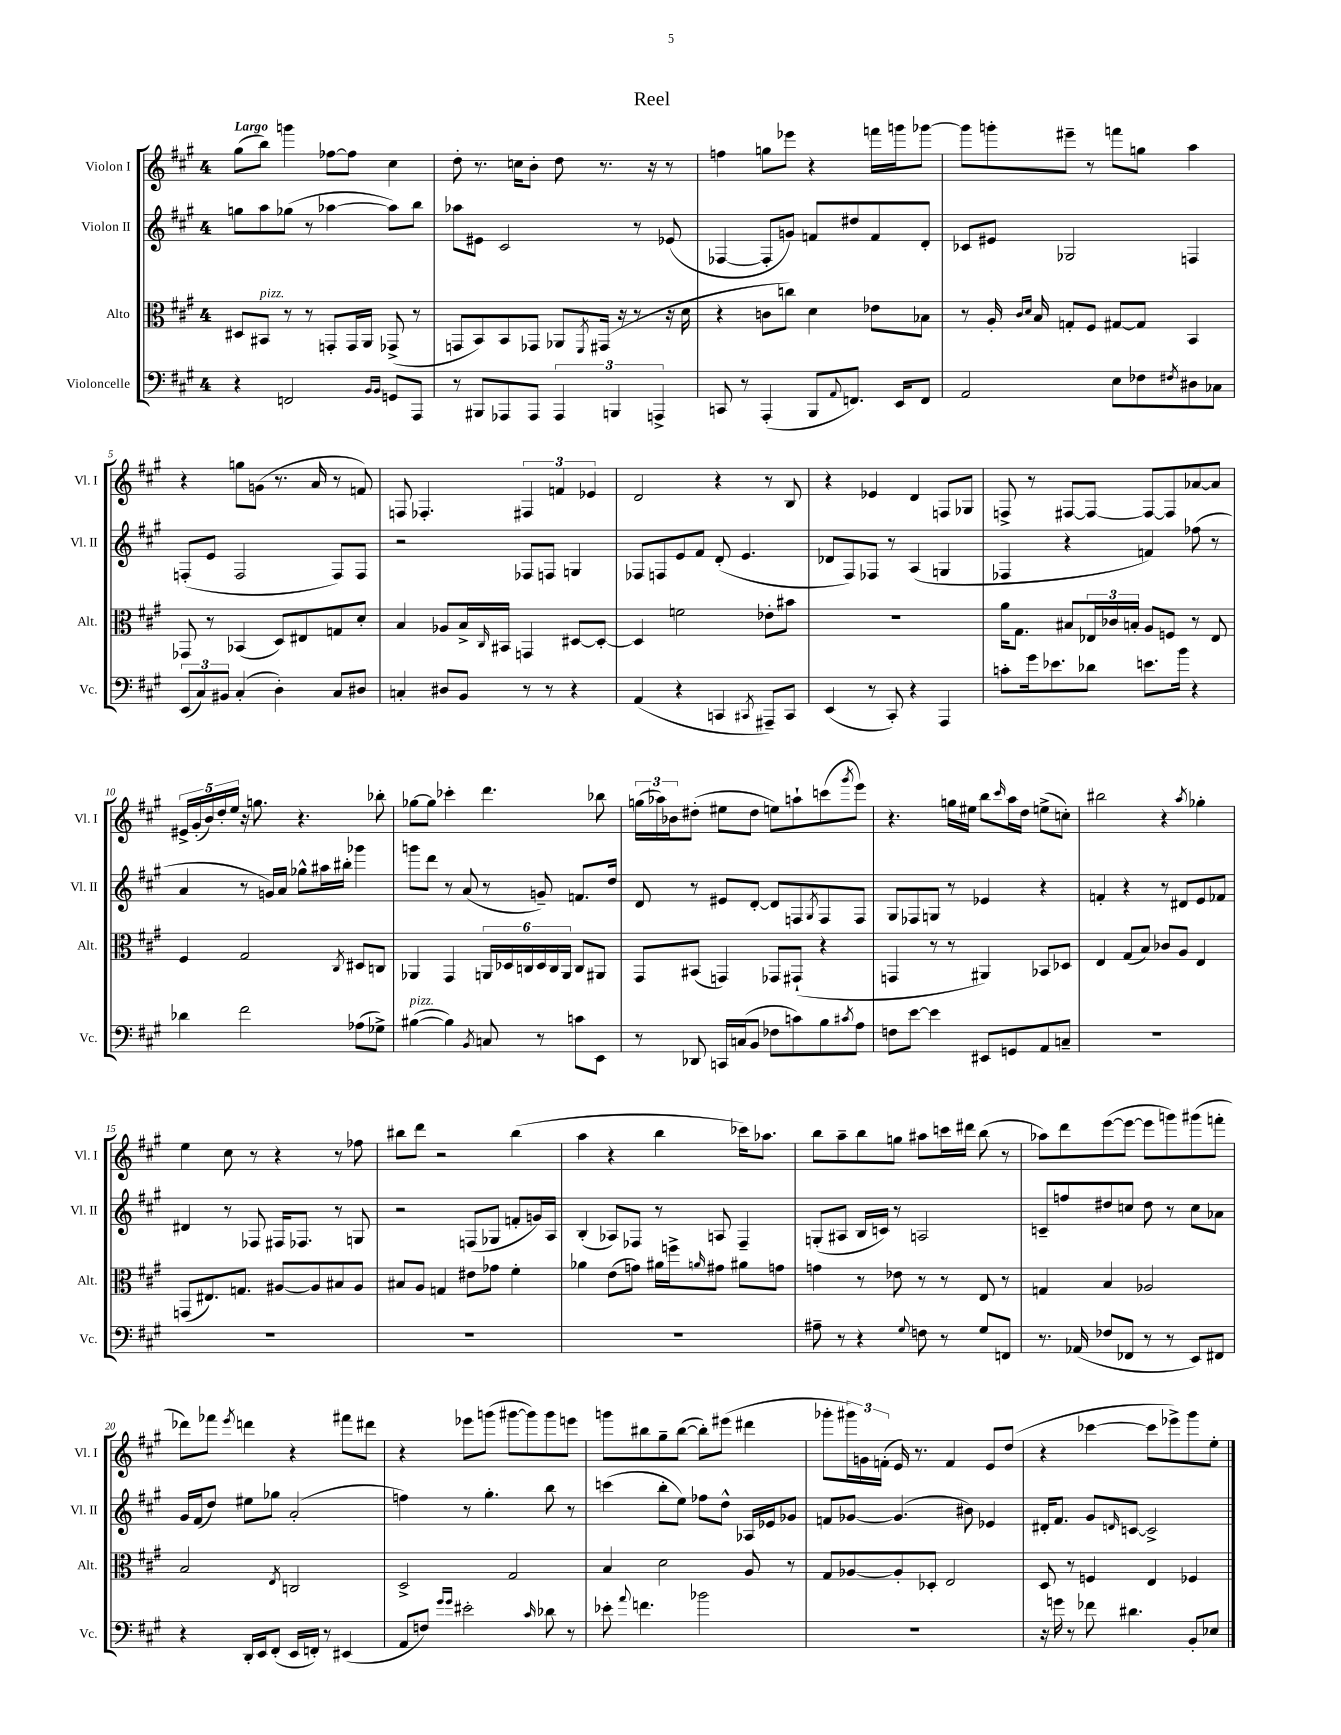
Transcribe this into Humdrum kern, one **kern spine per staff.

**kern	**kern	**kern	**kern
*staff4	*staff3	*staff2	*staff1
*clefF4	*clefC3	*clefG2	*clefG2
*k[f#c#g#]	*k[f#c#g#]	*k[f#c#g#]	*k[f#c#g#]
*M4/4	*M4/4	*M4/4	*M4/4
4r	8D#/L	8gg\L	(8gg#\L
.	8BB#/J	8aa\	8bb\J)
2FF/	8r	(8gg-\J	4ggg\
.	8r	8r	.
.	8GG'/L	[4aa-\	[8ff-\L
.	16GG/L	.	8ff-\]J
.	16AA/JJ	.	.
16qqBB/LL	.	.	.
16qqBB/JJ	.	.	.
8GG/L	(8GG-^/	8aa-\]L)	4cc#\
8AAA/J	8r	8bb\J	.
=	=	=	=
8r	8GG/L	8aa-\L	8dd'\
8BBB#/L	8BB/)	8e#\J	8.r
8AAA-/	8BB/	2c#/	.
.	.	.	16cc\LK
8AAA-/J	8GG-/J	.	8b'\J
6AAA-/	8AA-/L	.	8dd\
.	8qFF#/	.	.
.	(16GG#/Jk	.	8.r
6BBB/	.	.	.
.	16r	.	.
.	8r	8r	.
.	.	.	16r
6AAA^/	.	.	.
.	16r	(8e-/	8r
.	16d\	.	.
=	=	=	=
8CC/	4r	[4F-/	4ff\
8r	.	.	.
(4AAA'/	8c\L	8F-'/]L	8gg\L
.	8cc\J)	8g/J)	8eee-\J
8BBB/L	4d\	8f/L	4r
8qqAA/	.	.	.
8.FF/J)	.	8dd#/	.
.	8e-\L	8f/	16fff\LL
16EE/LK	.	.	16ggg\J
8FF/J	8B-\J	8d'/J	[8ggg-\J
=	=	=	=
2AA/	8r	8c-/L	8ggg-\]L
.	16A'/	8e#/J	8ggg'\
.	16qqc#/LL	.	.
.	16qqd/JJ	.	.
.	16B/	.	.
.	8G'/L	2G-/	8eee#~\J
.	8F#/J	.	8r
8E\L	[8G#/L	.	8fff\L
8F-\	8G#/]J	.	8gg\J
8qF#/	.	.	.
8D#\	4BB/	4F/	4aa\
8C-\J	.	.	.
=	=	=	=
(12EE/L	8GG-/	(8F'/L	4r
12C#/)	.	.	.
.	8r	8e/J	.
12BB#/J	.	.	.
(4C#'/	(4BB-/	2F/	8gg\L
.	.	.	(8g\J
4D'\)	8D/L)	.	8.r
.	8E#/	.	.
.	.	.	16a/
8C#/L	8G/	8F/L)	8r
8D#/J	8d'/J	8F/J	8f/)
=	=	=	=
4C'/	4B/	2r	8F/
.	.	.	4.F-'/
8D#/L	8A-/L	.	.
8BB/J	16B^/L	.	.
.	16qqC#/	.	.
.	16BB#/JJ	.	.
8r	4GG/	8F-/L	6F#/
8r	.	8F/J	.
.	.	.	6f/
4r	[8D#/L	4G/	.
.	.	.	6e-/
.	8D#'/_J	.	.
=	=	=	=
(4AA/	4D#/]	8F-/L	2d/
.	.	8F/	.
4r	2f\	8e/	.
.	.	8f#/J	.
4CC/	.	(8d'/	4r
.	.	4.e/	.
8qCC#/	.	.	.
8AAA#~/L)	8e-'\L	.	8r
8CC#/J	8b#\J	.	8B/
=	=	=	=
(4EE/	1r	8d-/L	4r
.	.	8F#/)	.
8r	.	8F-/J	4e-/
8CC#'/)	.	8r	.
4r	.	(4A/	4d/
4AAA/	.	4G/	8F/L
.	.	.	8G-/J
=	=	=	=
8c'\L	16a\LK	4F-/	8F^/
.	8.G#\J	.	.
16g#\k	.	.	8r
8.e-\	.	.	.
.	8B#/L	4r	[8F#/L
8d-\J	24E-/L	.	8F#/_J
.	24c-/	.	.
.	24B'/JJ	.	.
8.e\L	8A/L	4f/)	8F#/_L
.	8F/J	.	8F#/]
16b\Jk	.	.	.
4r	8r	(8ff-\	[8a-/
.	8E-/	8r	8a-/]J
=	=	=	=
4d-\	4F#/	4a/	20e#^/LL
.	.	.	(20g#'/
.	.	.	20b/)
.	.	.	20dd'/
.	.	.	20ee/JJ
2f#\	2G#/	8r	16r
.	.	.	8.gg\
.	.	16g/LL)	.
.	.	16a/JJ	.
.	.	8gg-^^\L	4.r
.	.	16aa#\L	.
.	.	16bb#'\JJ	.
.	8qC#/	.	.
(8A-\L	8D#/L	4ggg-\	.
8G-^\J)	8C/J	.	8bb-'\
=	=	=	=
([4B#\	4AA-/	8ggg\L	[8gg-\L
.	.	8ddd\J	8gg-\]J
4B#\])	4GG#/	8r	4ccc-'\
.	.	(8a/	.
8qBB/	.	.	.
8C/	24AA/LL	8r	4.ddd\
.	24D-/	.	.
.	24C/	.	.
8r	24D-/	8g~/)	.
.	24C/	.	.
.	24AA/JJ	.	.
8c\L	8C/L	8.f/L	.
8EE\J	8AA#/J	.	8bb-\
.	.	16dd/Jk	.
=	=	=	=
8r	8GG#/L	8d/	(24gg\LL
.	.	.	24aa-\)
.	.	.	24b-\J
8DD-/	(8BB#/J	8r	(8dd#'\J
16CC/LL	4GG/)	8e#/L	8ee#\L
(16C/J	.	.	.
8BB/J	.	[8d'/J	8dd#\J
8F-\L	8GG-/L	8d/]L	8ee\L)
8c\)	(8GG#`/J	8F/	8aa`\
.	.	8qG#/	.
8B\	4r	8F/	(8ccc\
8qc#/	.	.	8qggg#/
8A\J	.	8F/J	8eee\J)
=	=	=	=
8F\L	4GG/	8G#/L	4.r
[8e\J	.	8F-/	.
4e\]	8r	8G/J	.
.	8r	8r	16gg\LL
.	.	.	16ee#\JJ
8EE#/L	4AA#/)	4e-/	8bb\L
.	.	.	16qqccc#/
8GG/	.	.	16aa\L
.	.	.	16dd\JJ
8AA/	8BB-/L	4r	(8ee^\L
8C~/J	8D-/J	.	8cc'\J)
=	=	=	=
1r	4E/	4f'/	2bb#\
.	(8G#/L	4r	.
.	8B/J)	.	.
.	8c-/L	8r	4r
.	8A/J	8d#/L	.
.	.	.	8qaa/
.	4E/	8e/	4gg-'\
.	.	8f-/J	.
=	=	=	=
1r	(8GG/L	4d#/	4ee\
.	8.E#/)	.	.
.	.	8r	8cc#\
.	8.G/J	.	.
.	.	8F-/	8r
.	[8A#/L	16F#/LK	4r
.	.	8.F-/J	.
.	8A#/]	.	.
.	8B#/	8r	8r
.	8A#/J	8G/	8ff-\
=	=	=	=
1r	8B#/L	2r	8bb#\L
.	8A/J	.	8ddd\J
.	4G/	.	2r
.	8e#\L	(8F/L	.
.	8g-\J	8G-/J	.
.	4f#'\	8f'/L	(4bb#\
.	.	16g/L)	.
.	.	16A/JJ	.
=	=	=	=
1r	4a-\	(4B'/	4aa\
.	(8e\L	8A-/L)	4r
.	8g\J)	8F-/J	.
.	16a#\LL	8r	4bb\
.	16ff^\J	.	.
.	16qqa/	.	.
.	8g#\J	8A/	.
.	8a#\L	4F-~/	16ccc-\LK)
.	.	.	8.aa-\J
.	8g\J	.	.
=	=	=	=
8A#~\	4g\	(8G'/L	8bb\L
8r	.	8A#/J	8aa~\
4r	8r	16B/LL	8bb\
.	.	16c/JJ)	.
.	8e-\	8r	8gg\J
8qqG#/	.	.	.
8F\	8r	2A/	8aa#\L
8r	8r	.	16ccc\L
.	.	.	16ddd#\JJ
8G#/L	8E/	.	(8bb\
8FF/J	8r	.	8r
=	=	=	=
8.r	4G/	8c~/L	8aa-\L)
.	.	8ff/	8ddd\
(16AA-/	.	.	.
8F-/L	4B/	8dd#/	([8eee\
8FF-/J	.	8cc/J	8eee\_J
8r	2A-/	8dd#\	8eee\]L
8r	.	8r	8ggg\)
8EE/L)	.	8cc\L	(8ggg#\
8FF#/J	.	8a-\J	8fff'\J
=	=	=	=
4r	2B/	16g#/LL	8ddd-\L)
.	.	(16f#/J	.
.	.	8dd/J)	8fff-\J
.	.	.	8qeee/
16DD'/LL	.	8ee#\L	4ddd\
16EE/J	.	.	.
(8FF#'/J	.	8gg-\J	.
.	8qE/	.	.
16EE/LL	2C/	(2a'/	4r
16FF'/JJ)	.	.	.
8r	.	.	.
(4EE#/	.	.	8fff#\L
.	.	.	8ddd#\J
=	=	=	=
8AA/L	2D^/	4ff\)	4r
8F/J)	.	.	.
16qqg#/LL	.	.	.
16qqg#/JJ	.	.	.
2e#'\	.	8r	8eee-\L
.	.	4.gg#'\	(8ggg\J
.	2G#/	.	[8ggg#\L
.	.	.	8ggg#\])
16qqc#/	.	.	.
8d-\	.	8bb\	8ggg#\
8r	.	8r	8eee\J
=	=	=	=
8e-'\	4B/	(4ccc\	8ggg\L
8qqa/	.	.	.
4.f\	.	.	8bb#\
.	2d\	8bb'\L	8gg#~\
.	.	8ee\J)	([8bb#\J
2b-\	.	8ff-\L	8bb#'\]L)
.	.	8dd^^\J	(8eee#\J
.	8A/	16A-/LL	4ddd#\
.	.	16e-/J	.
.	8r	8g-/J	.
=	=	=	=
1r	8G#/L	8f/L	8ggg-'\L
.	[8A-/	[8g-/J	24ggg#\L)
.	.	.	24g\
.	.	.	(24f'\JJ
.	8A-'/]	(4.g-/]	16e/)
.	.	.	8.r
.	8D-'/J	.	.
.	2E/	.	4f/
.	.	8b#\)	.
.	.	4e-/	8e/L
.	.	.	(8dd/J
=	=	=	=
16r	8D/	16d#'/LK	4r
16g\	.	8.f#/J	.
8r	8r	.	.
8f-\	4F/	8g#/L	[4ccc-\
.	.	16qqd/	.
4.d#\	.	[8c/J	.
.	4E/	2c^/]	8ccc-\]L
.	.	.	8eee-^\)
8BB'/L	4F-/	.	8ggg#\
8E-/J	.	.	8ee'\J
==	==	==	==
*-	*-	*-	*-
